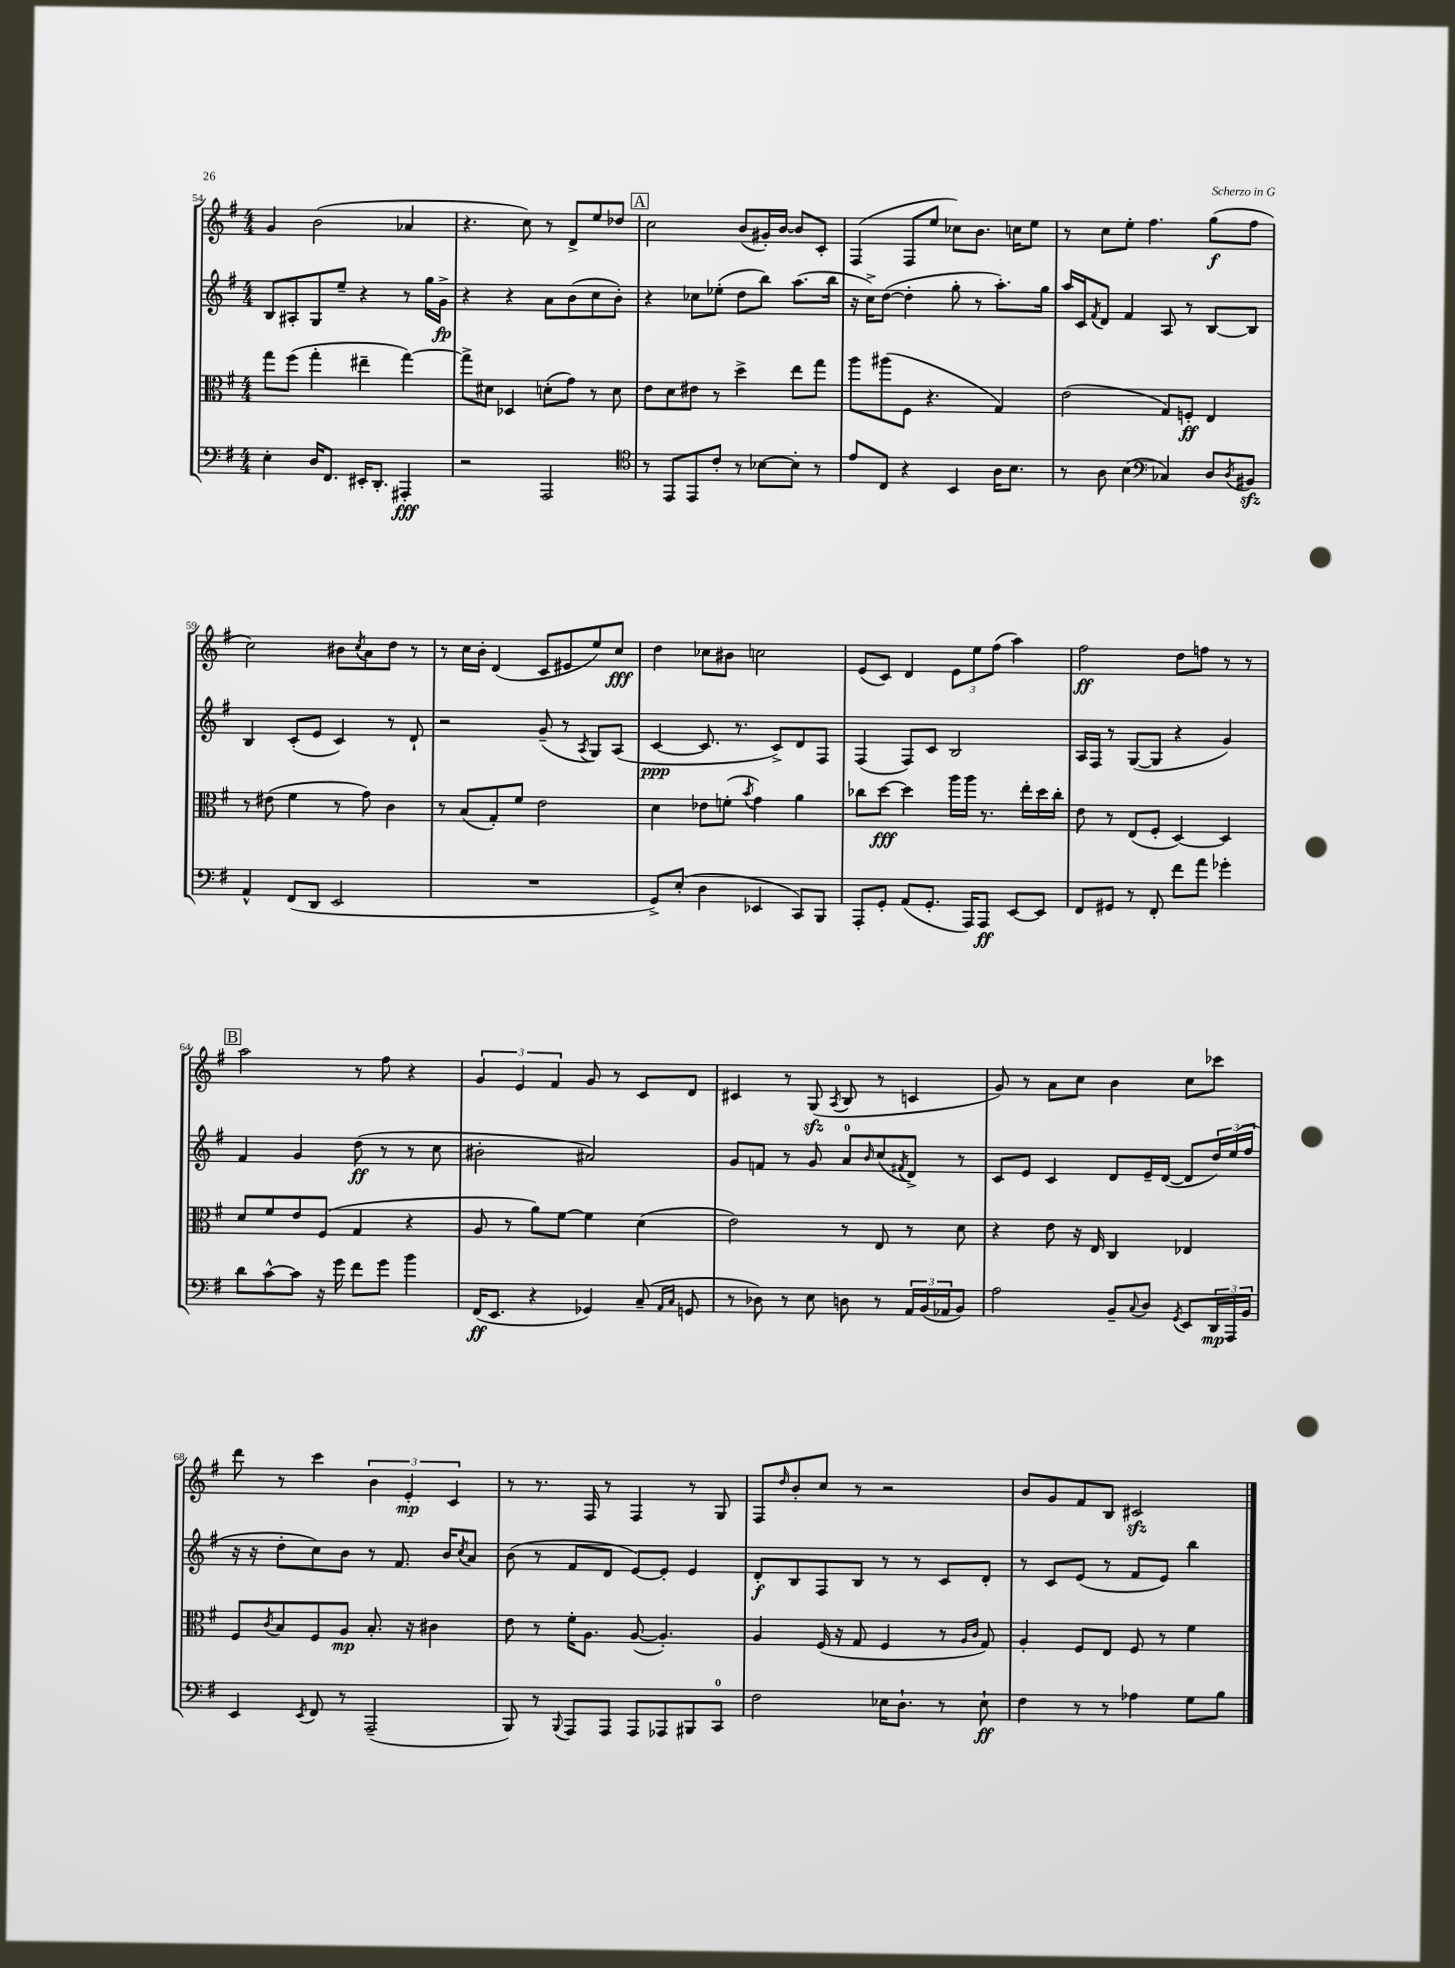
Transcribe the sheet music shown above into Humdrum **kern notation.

**kern	**kern	**kern	**kern
*staff4	*staff3	*staff2	*staff1
*clefF4	*clefC3	*clefG2	*clefG2
*k[f#]	*k[f#]	*k[f#]	*k[f#]
*M4/4	*M4/4	*M4/4	*M4/4
4E'	8gg	8B	4g
.	(8ff#	8A#'	.
16D	4gg'	8G	(2b
8.FF#	.	.	.
.	.	8ee~	.
16EE#'	4ee#~	4r	.
8.DD'	.	.	.
4AAA#'	[4gg)	8r	4a-
.	.	16gg	.
.	.	16g^	.
=	=	=	=
2r	8gg^]	4r	4.r
.	8d#	.	.
.	4D-	4r	.
.	.	.	8cc)
2AAA	(8d'	8a	8r
.	8g)	(8b	8d^
.	8r	8cc	8ee
.	8d	8b')	8dd-
=	=	=	=
*clefC4	*	*	*
8r	8e	4r	2cc
8EE	8d	.	.
8EE	8e#	8cc-	.
8c'	8r	(8ee-'	.
8r	4dd^	8dd	(8b
[8B-	.	8bb)	16g#')
.	.	.	[16b
8B-']	8ee	(8.aa	8b]
8r	8gg	.	8c'
.	.	16bb	.
=	=	=	=
8e	8aa	16r	(4F#
.	.	16cc^)	.
8C	(8aa#	([8dd	.
4r	8F#	4dd']	8F#
.	4.r	.	8ee
4BB	.	8gg'	8cc-)
.	.	8r	8.b
16A	4G)	8.aa')	.
8.B	.	.	16cc
.	.	.	8ee
.	.	16gg	.
=	=	=	=
8r	(2e	16aa	8r
.	.	16c	.
.	.	8qf#	.
8A	.	8d	8cc
(4B	.	4f#	8ee'
.	.	.	4.ff#
*clefF4	*	*	*
4C-)	8G)	8A	.
.	8F'	8r	.
8D	4E	[8B	(8gg
8qD	.	.	.
8BB#	.	8B]	8ff#
=	=	=	=
4AA^^	8r	4B	2cc)
.	(8e#	.	.
(8FF#	4f#	(8c'	.
8DD	.	8e	.
2EE	8r	4c)	8b#
.	.	.	8qcc
.	8g)	.	8a
.	4c	8r	8dd
.	.	8d`	8r
=	=	=	=
1r	8r	2r	8r
.	(8B	.	16cc
.	.	.	16b'
.	8G')	.	(4d
.	8f#	.	.
.	2e	(8g~	8c
.	.	8r	8e#
.	.	8qA	.
.	.	8G)	8ee)
.	.	(8A	8cc
=	=	=	=
8GG^)	4d	[4c	4dd
(8E'	.	.	.
4D	8e-	8.c]	8cc-
.	(8f'	.	8b#
.	.	8.r	.
.	8qb	.	.
4EE-	4g)	.	2cc
.	.	8c^)	.
8CC)	4a	8d	.
8BBB	.	8F#	.
=	=	=	=
8AAA'	8cc-	(4F#	(8e
8GG'	[8dd	.	8c)
(8AA	4dd]	8F#)	4d
8.GG'	.	8c	.
.	16aa	2B	12e
16AAA)	16aa	.	.
.	.	.	12ee
8AAA	8.r	.	.
.	.	.	(12ff#
[8EE	.	.	4aa)
.	16ee'	.	.
8EE]	16dd	.	.
.	16cc-'	.	.
=	=	=	=
8FF#	8e	16A	2ff#
.	.	16F#	.
8GG#	8r	8r	.
8r	(8E	([8G	.
8FF#'	8F#'	8G]	.
8f#	[4D)	4r	8dd
8a	.	.	8ff
4g-'	4D]	4g)	8r
.	.	.	8r
=	=	=	=
8d	8d	4f#	2aa
[8c^^	8f#	.	.
8c]	8e	4g	.
16r	(8F#	.	.
16g	.	.	.
8f#	4G	(8dd	8r
8g	.	8r	8ff#
4b	4r	8r	4r
.	.	8cc	.
=	=	=	=
(16FF#	8A	2b#'	6g
8.EE	.	.	.
.	8r	.	.
.	.	.	6e
4r	8a)	.	.
.	.	.	6f#
.	[8f#	.	.
4GG-)	4f#]	2a#)	8g
.	.	.	8r
(8C~	(4d	.	8c
16qqAA	.	.	.
16qqC	.	.	.
8GG	.	.	8d
=	=	=	=
8r	2e)	8g	4c#
8D-)	.	8f	.
8r	.	8r	8r
8E	.	8g	(8G
.	.	.	8qA
8D	8r	8a	8B
.	.	16qqb	.
8r	8E	(8cc	8r
.	.	8qf#	.
24AA	8r	8d^)	4c
(24BB	.	.	.
24AA-	.	.	.
8BB)	8d	8r	.
=	=	=	=
2A	4r	8c	8g)
.	.	8e	8r
.	8e	4c	8a
.	16r	.	8cc
.	16E	.	.
8BB~	4C	8d	4b
8qqC	.	.	.
8D	.	16e~	.
.	.	([16d	.
8qGG	.	.	.
8EE	4E-	8d]	8cc
24DD	.	24dd)	8ccc-
24AAA	.	(24ee	.
24BB	.	24ff#	.
=	=	=	=
4EE	8F#	16r	8ddd
.	.	16r	.
.	8qc	.	.
.	8B	8dd'	8r
8qEE	.	.	.
8FF#	8F#	8cc)	4ccc
8r	8A	8b	.
(2AAA~	8.B'	8r	6b
.	.	8.f#	.
.	.	.	6e'
.	16r	.	.
.	4c#	.	.
.	.	16b	.
.	.	.	6c
.	.	8qcc	.
.	.	8a	.
=	=	=	=
8BBB)	8e	(8b	8r
8r	8r	8r	8.r
8qqBBB	.	.	.
8AAA	16f#'	8f#	.
.	8.A	.	16F#
8AAA	.	8d	8r
8AAA	([8A	[8e)	4F#
8AAA-	4.A'])	8e']	.
8BBB#	.	4e	8r
8CC	.	.	8G
=	=	=	=
2F#	4A	8d'	8F#
.	.	.	16qqdd
.	.	8B	8b'
.	(16F#	8F#	8cc
.	16r	.	.
.	8G	8B	8r
16E-	4F#	8r	2r
8.D`	.	.	.
.	.	8r	.
8r	8r	8c	.
.	16qqA	.	.
.	16qqc	.	.
8E-`	8G)	8d'	.
=	=	=	=
4F#	4A'	8r	8b
.	.	8c	8g
8r	8F#	(8e	8f#
8r	8E	8r	8B
4A-	8F#	8f#	2c#
.	8r	8e)	.
8G	4f#	4bb	.
8B	.	.	.
==	==	==	==
*-	*-	*-	*-
